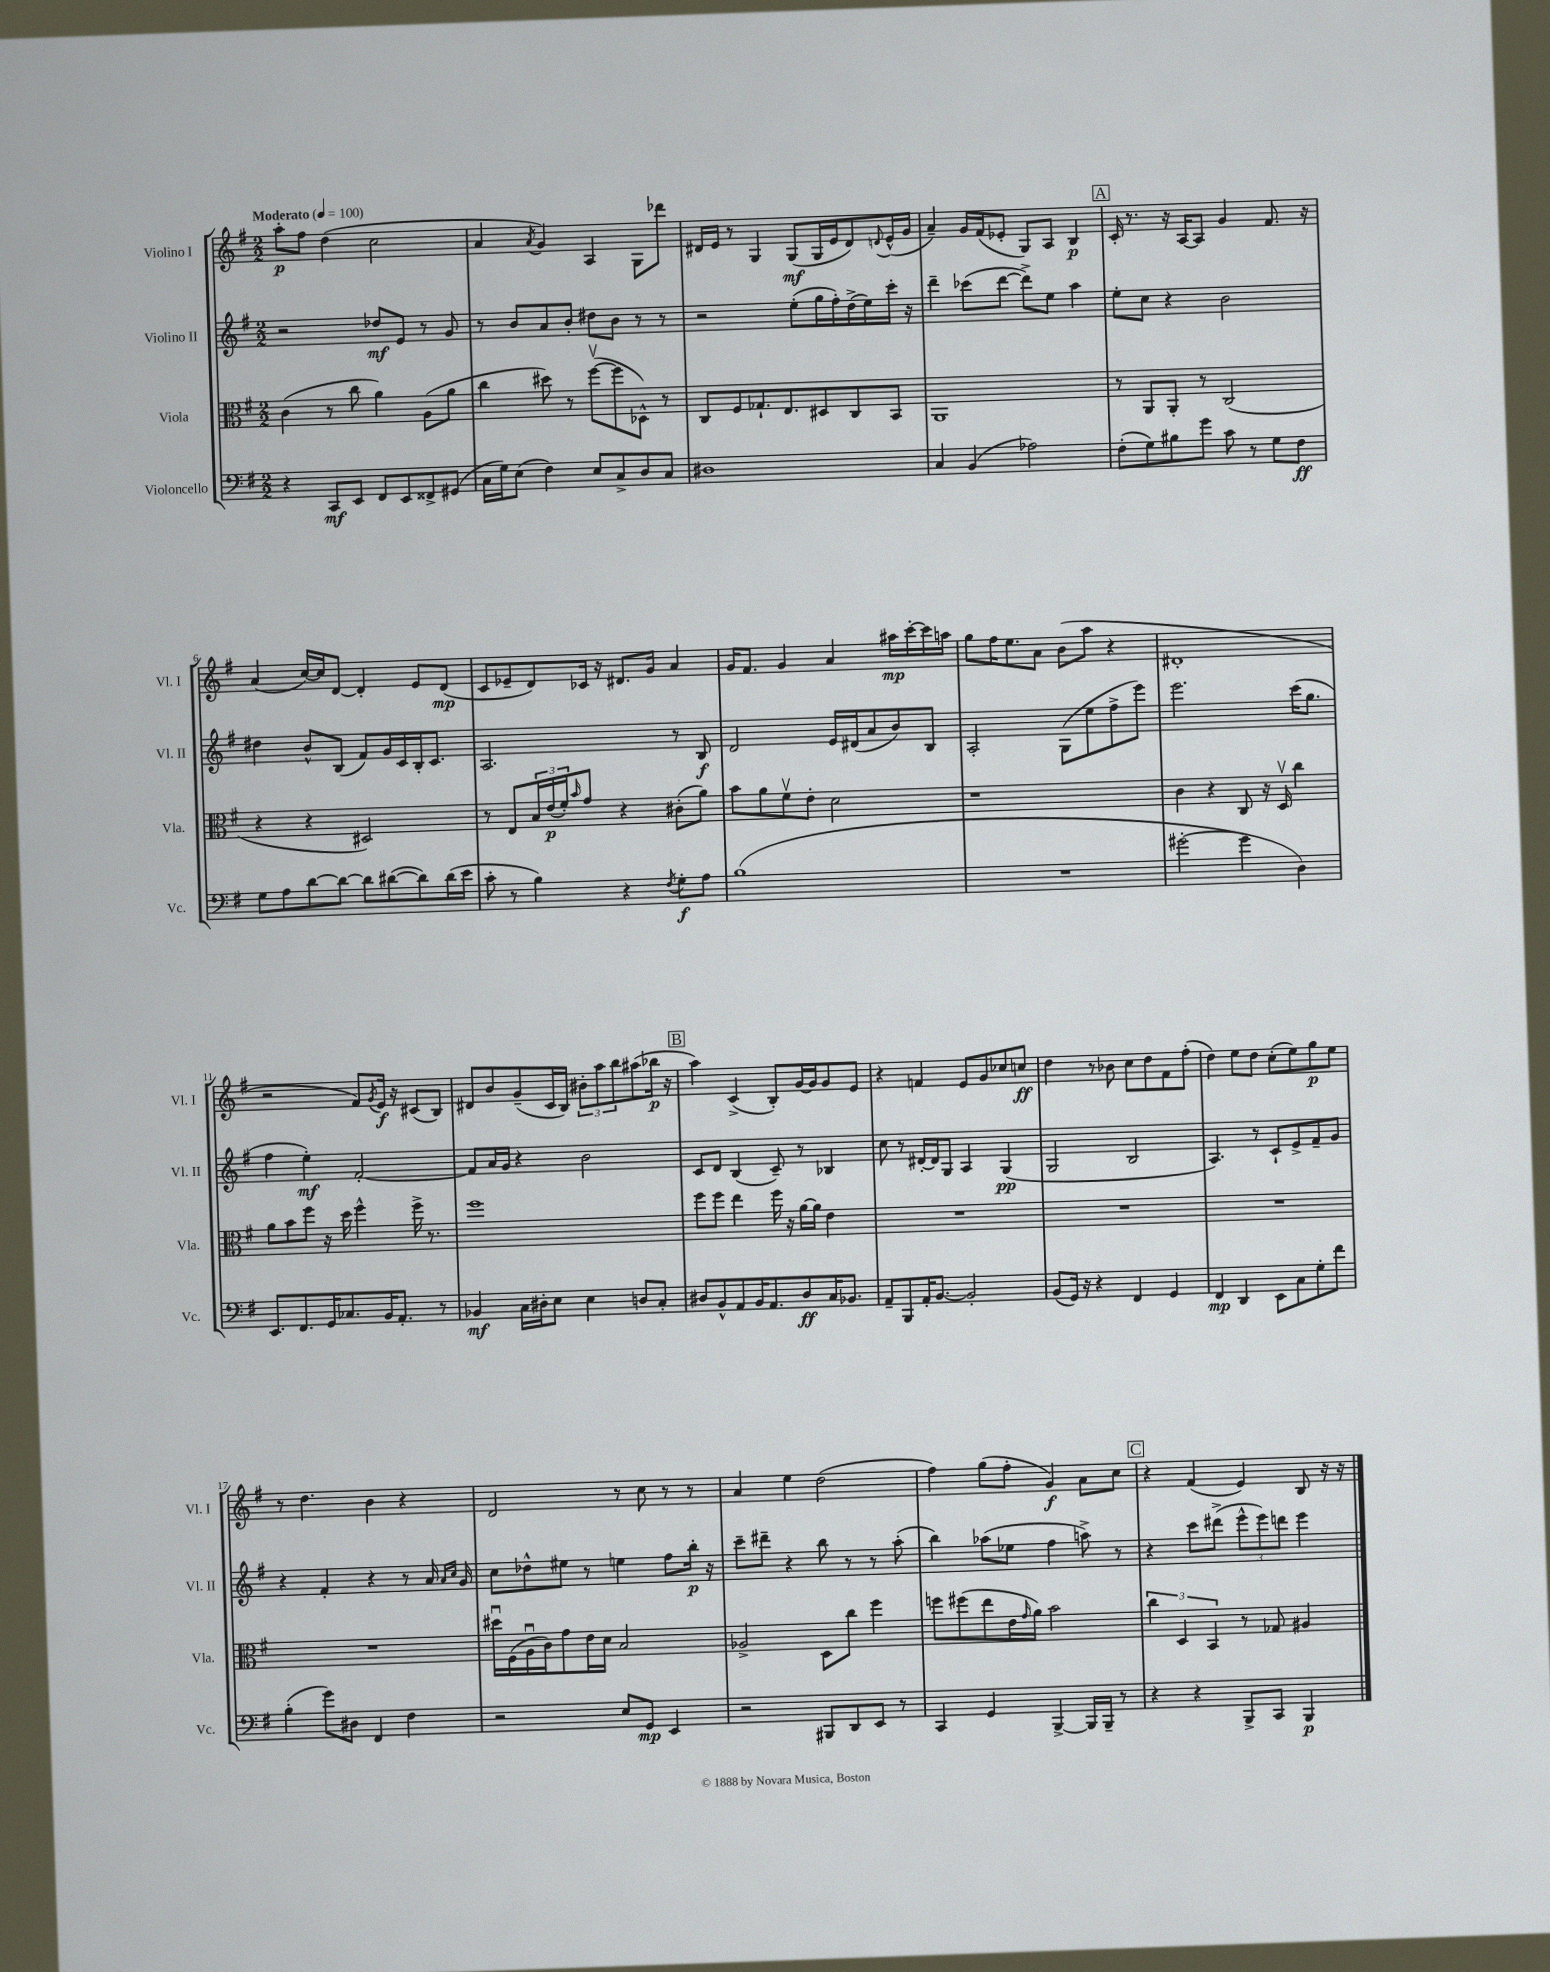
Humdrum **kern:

**kern	**kern	**kern	**kern
*staff4	*staff3	*staff2	*staff1
*clefF4	*clefC3	*clefG2	*clefG2
*k[f#]	*k[f#]	*k[f#]	*k[f#]
*M2/2	*M2/2	*M2/2	*M2/2
*MM100	*MM100	*MM100	*MM100
4r	(4c	2r	8aa'
.	.	.	8ff#
8CC	8r	.	(4dd
8EE	8cc	.	.
8FF#	4a)	8dd-	2cc
8EE	.	8e	.
8FF##^	(8A	8r	.
(8GG#	8a	8g	.
=	=	=	=
16C	4cc	8r	4a
16G)	.	.	.
(8E	.	8b	.
.	.	.	8qa
4F#)	8dd#)	8a	4g)
.	8r	8b'	.
8E	([8ff#v	8dd#	4A
8C^	8ff#]	8b	.
8D	8D-^^)	8r	8G
8C	8r	8r	8ddd-
=	=	=	=
1D#	8C	2r	16d#
.	.	.	16e
.	8F#	.	8r
.	8.G-`	.	4G
.	8.E	.	.
.	.	(8ee'	(8G
.	8D#	16gg	16G
.	.	16ff#')	16e
.	8C	(16dd^	8d#)
.	.	16ee)	.
.	.	.	8qqd
.	8BB	16ccc'	(16e^^
.	.	16r	16g
=	=	=	=
4C	1AA	4ddd~	4a~)
(4BB	.	(8ccc-	16g
.	.	.	(16f#
.	.	[8ddd	8e-'
2A-)	.	8ddd^])	8G)
.	.	8ee	8A
.	.	4aa	4B
=	=	=	=
(8F#'	8r	8ee'	16c'
.	.	.	8.r
8G)	8AA	8cc	.
8B#	8AA'	4r	16r
.	.	.	[16A
8g	8r	.	8A]
8c	(2C	2b	4g
8r	.	.	.
8G	.	.	8.f#
8F#	.	.	.
.	.	.	16r
=	=	=	=
8G	4r	4dd#	(4a
8A	.	.	.
[8d	4r	8b^^	[16cc)
.	.	.	16cc]
8d_	.	(8B	[8d
8d]	2D#)	8f#)	4d']
([8d#	.	16g	.
.	.	16c	.
8d#])	.	16B'	8e
.	.	8.c	.
(16d#	.	.	(8d
16e	.	.	.
=	=	=	=
8c'	8r	2.A	8c
8r	8E	.	8e-~
4B)	24B	.	8d)
.	(24e	.	.
.	24f#')	.	.
.	16qqb	.	.
.	8g	.	16c-
.	.	.	16r
4r	4r	.	8.d#
.	.	.	16g
8qF#	.	.	.
8G'	(8c#'	8r	4a
8A	8a)	8B	.
=	=	=	=
(1B	8b	2d	16g
.	.	.	8.f#
.	8a	.	.
.	8f#v	.	4g
.	8e'	.	.
.	2d	16e	4a
.	.	(16d#	.
.	.	8a	.
.	.	8b)	16aa#
.	.	.	[16ccc'
.	.	8B	16ccc]
.	.	.	16aa
=	=	=	=
1r	1r	2A'	8gg
.	.	.	16ff#
.	.	.	8.ee
.	.	.	8a
.	.	(8G	(8b
.	.	8ee	8aa
.	.	8ff#^	4r
.	.	8eee)	.
=	=	=	=
[2g#'	4c	2.eee	1d#'
.	4r	.	.
4g#]	8C	.	.
.	16r	.	.
.	16Dv	.	.
4D)	4cc	(16ccc	.
.	.	8.gg	.
=	=	=	=
8.EE	8a	4ff#	2r
.	8b	.	.
8.FF#	.	.	.
.	8ff#	4ee')	.
16GG	16r	.	.
8.C-	16dd	.	.
.	4ff#^^	[2f#'	8f#)
.	.	.	8qg
16BB	.	.	16e
8.AA'	.	.	16r
.	16ff#^	.	(8c#
.	8.r	.	.
8r	.	.	8B)
=	=	=	=
4BB-	1ff#	8f#]	8d#
.	.	16a	8b
.	.	16g	.
16C	.	4r	(8g~
16D#'	.	.	.
8E	.	.	16c
.	.	.	16B)
4E	.	2b	12b#'
.	.	.	12aa
.	.	.	12bb
8D	.	.	(8aa#
8C'	.	.	16bb-
.	.	.	16r
=	=	=	=
8D#	8ff#	8c	4aa)
8BB^^	8ff#	8d	.
8AA	4ee	(4B	(4c^
16BB	.	.	.
8.AA	.	.	.
.	16ff#	8c~)	8B')
.	16r	.	.
8D#	[16a	8r	[16g
.	16a]	.	16g]
16C	4e	4B-	8g
8.BB-	.	.	.
.	.	.	8e
=	=	=	=
8AA~	1r	8cc	4r
8BBB	.	8r	.
16AA'	.	[16d#'	4f
[8.BB	.	16d#]	.
.	.	8G	.
2BB']	.	4A	8e
.	.	.	8g
.	.	(4G	8cc-
.	.	.	8cc
=	=	=	=
(8BB	1r	2G	4dd
16GG)	.	.	.
16r	.	.	.
4r	.	.	8r
.	.	.	8b-
4FF#	.	2B	8cc
.	.	.	8dd
4GG	.	.	8f#
.	.	.	(8ff#'
=	=	=	=
4FF#	1r	4.A)	4dd)
4DD	.	.	8ee
.	.	8r	8dd
8EE	.	8c`	(8cc'
8C	.	8e^	8ee)
8G'	.	8f#~	8gg
8f#	.	8g	8ee
=	=	=	=
(4B'	1r	4r	8r
.	.	.	4.dd
8g)	.	4f#'	.
8D#	.	.	.
4FF#	.	4r	4b
4F#	.	8r	4r
.	.	16a	.
.	.	16qqa	.
.	.	16qqcc	.
.	.	16g	.
=	=	=	=
2r	16dd#u	8cc	2d
.	(16F#	.	.
.	16Au	8dd-^^	.
.	16c)	.	.
.	8g	8ee#	.
.	16e	8r	.
.	16d	.	.
8E	2B	4ee	8r
8GG	.	.	8cc
4EE	.	8ff#	8r
.	.	16bb'	8r
.	.	16r	.
=	=	=	=
2r	2A-^	8ccc~	4a
.	.	8ddd#~	.
.	.	4r	4ee
8BBB#	8D	8bb	(2dd
8DD	8cc	8r	.
8EE	4ff#	8r	.
8r	.	(8aa'	.
=	=	=	=
4CC	8ff	4bb)	4ff#)
.	(8ff#	.	.
4GG	8ee	(8aa-	(8gg
.	16e	8ee-	8ff#'
.	16qqg	.	.
.	16a)	.	.
[4BBB^	2b	4ff#	4g)
16BBB]	.	8aa^)	8a
16BBB~	.	.	.
8r	.	8r	8cc
=	=	=	=
4r	6cc	4r	4r
.	6D	.	.
4r	.	8ccc	(4f#
.	6BB	.	.
.	.	(8ddd#^	.
8BBB^	8r	12eee^^	4e)
.	.	12eee)	.
8CC	8G-	.	.
.	.	12ddd	.
4BBB	4A#	4eee	8B
.	.	.	16r
.	.	.	16r
==	==	==	==
*-	*-	*-	*-
